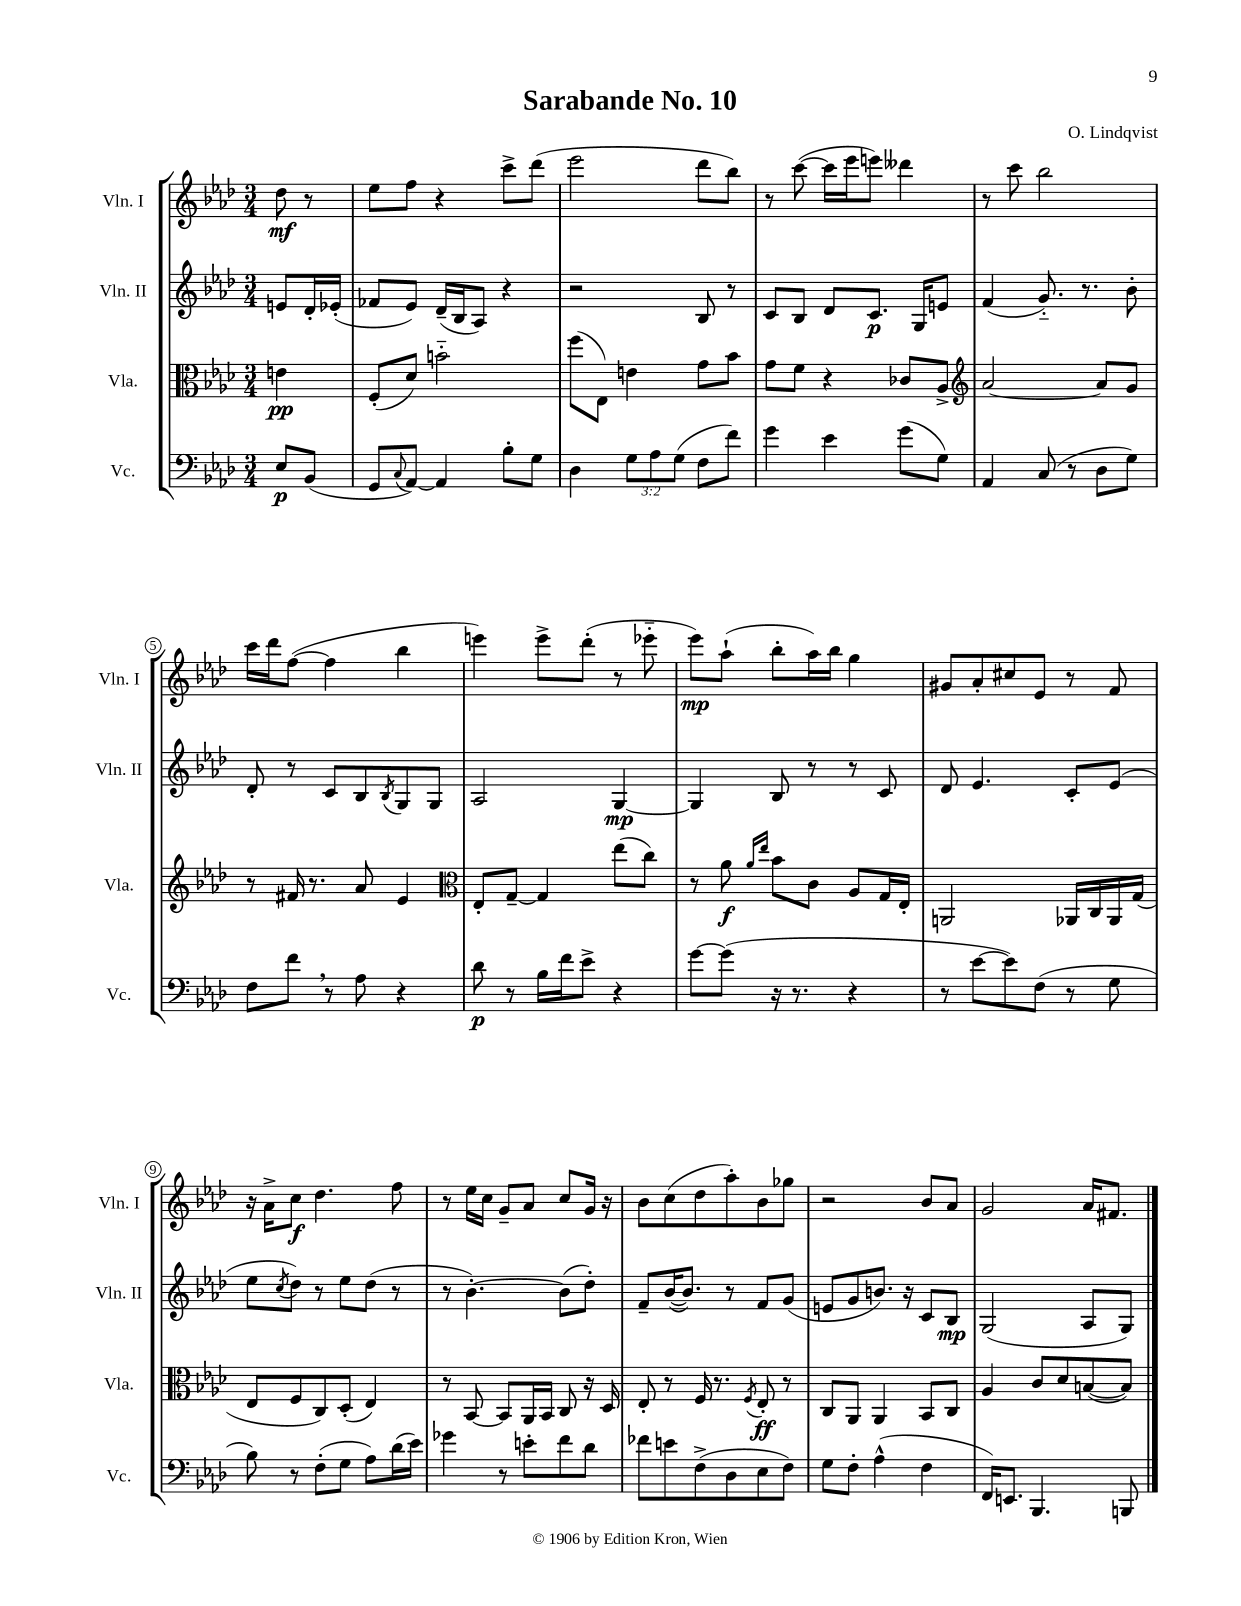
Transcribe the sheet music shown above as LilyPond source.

\header { title = "Sarabande No. 10" composer = "O. Lindqvist" }
<<
\new StaffGroup <<
\new Staff = "s0" \with { instrumentName = "Vln. I" shortInstrumentName = "Vln. I" } {
    \clef treble \key aes \major \numericTimeSignature \time 3/4 \partial 4
    des''8\mf r8 |
    ees''8 f''8 r4 c'''8-> des'''8( |
    ees'''2 des'''8 bes''8) |
    r8 c'''8~( c'''16 ees'''16 e'''8) deses'''4 |
    r8 c'''8 bes''2 |
    c'''16 des'''16 f''8~( f''4 bes''4 |
    e'''4) e'''8-> des'''8-.( r8 ees'''8-_ |
    ees'''8\mp) aes''8-!( bes''8-. aes''16) bes''16 g''4 |
    gis'8 aes'8-. cis''8 ees'8 r8 f'8 |
    r16 aes'16-> c''8\f des''4. f''8 |
    r8 ees''16 c''16 g'8-- aes'8 c''8 g'16 r16 |
    bes'8 c''8( des''8 aes''8-.) bes'8 ges''8 |
    r2 bes'8 aes'8 |
    g'2 aes'16 fis'8. \bar "|." |
}
\new Staff = "s1" \with { instrumentName = "Vln. II" shortInstrumentName = "Vln. II" } {
    \clef treble \key aes \major \numericTimeSignature \time 3/4 \partial 4
    e'8 des'16-. ees'16-.( |
    fes'8 ees'8) des'16--( bes16 aes8) r4 |
    r2 bes8 r8 |
    c'8 bes8 des'8 c'8.\p g16 e'8 |
    f'4( g'8.-_) r8. bes'8-. |
    des'8-. r8 c'8 bes8 \acciaccatura { bes8 } g8 g8 |
    aes2 g4~\mp |
    g4 bes8 r8 r8 c'8 |
    des'8 ees'4. c'8-. ees'8( |
    ees''8 \acciaccatura { c''8 } des''8) r8 ees''8 des''8( r8 |
    r8 bes'4.~-.) bes'8( des''8-.) |
    f'8-- bes'16~( bes'8.) r8 f'8 g'8( |
    e'8 g'8 b'8.) r16 c'8 bes8\mp |
    g2( aes8 g8) \bar "|." |
}
\new Staff = "s2" \with { instrumentName = "Vla." shortInstrumentName = "Vla." } {
    \clef alto \key aes \major \numericTimeSignature \time 3/4 \partial 4
    e'4\pp |
    f8-.( des'8) b'2-_ |
    f''8( ees8) e'4 g'8 bes'8 |
    g'8 f'8 r4 ces'8 aes8-> |
    \clef treble aes'2~ aes'8 g'8 |
    r8 fis'16 r8. aes'8 ees'4 |
    \clef alto ees8-. g8~-- g4 ees''8( c''8) |
    r8 aes'8\f \grace { aes'16 ees''16 } bes'8 c'8 aes8 g16 ees16-. |
    a,2 aes,16 c16 aes,16 g16( |
    ees8 f8 c8) des8-.( ees4) |
    r8 bes,8~ bes,8 aes,16 bes,16 c8 r16 des16 |
    ees8-. r8 f16 r8. \acciaccatura { f8 } ees8-.\ff r8 |
    c8 aes,8 aes,4 bes,8 c8 |
    aes4 c'8 des'8 b8~( b8) \bar "|." |
}
\new Staff = "s3" \with { instrumentName = "Vc." shortInstrumentName = "Vc." } {
    \clef bass \key aes \major \numericTimeSignature \time 3/4 \override Staff.TupletNumber.text = #tuplet-number::calc-fraction-text \partial 4
    ees8\p bes,8( |
    g,8 \appoggiatura { c8 } aes,8~) aes,4 bes8-. g8 |
    des4 \tuplet 3/2 { g8 aes8 g8( } f8 f'8) |
    g'4 ees'4 g'8( g8) |
    aes,4 c8( r8 des8 g8) |
    f8 f'8 \breathe r8 aes8 r4 |
    des'8\p r8 bes16 f'16 ees'8-> r4 |
    g'8~ g'8( r16 r8. r4 |
    r8 ees'8~ ees'8) f8( r8 g8 |
    bes8) r8 f8-.( g8 aes8) des'16( ees'16) |
    ges'4 r8 e'8-. f'8 des'8 |
    fes'8 e'8 f8->( des8 ees8 f8) |
    g8 f8-. aes4-^( f4 |
    f,16) e,8. bes,,4. b,,8 \bar "|." |
}
>>
>>
\layout { \context { \Score \override BarNumber.stencil = #(make-stencil-circler 0.1 0.3 ly:text-interface::print) } }
